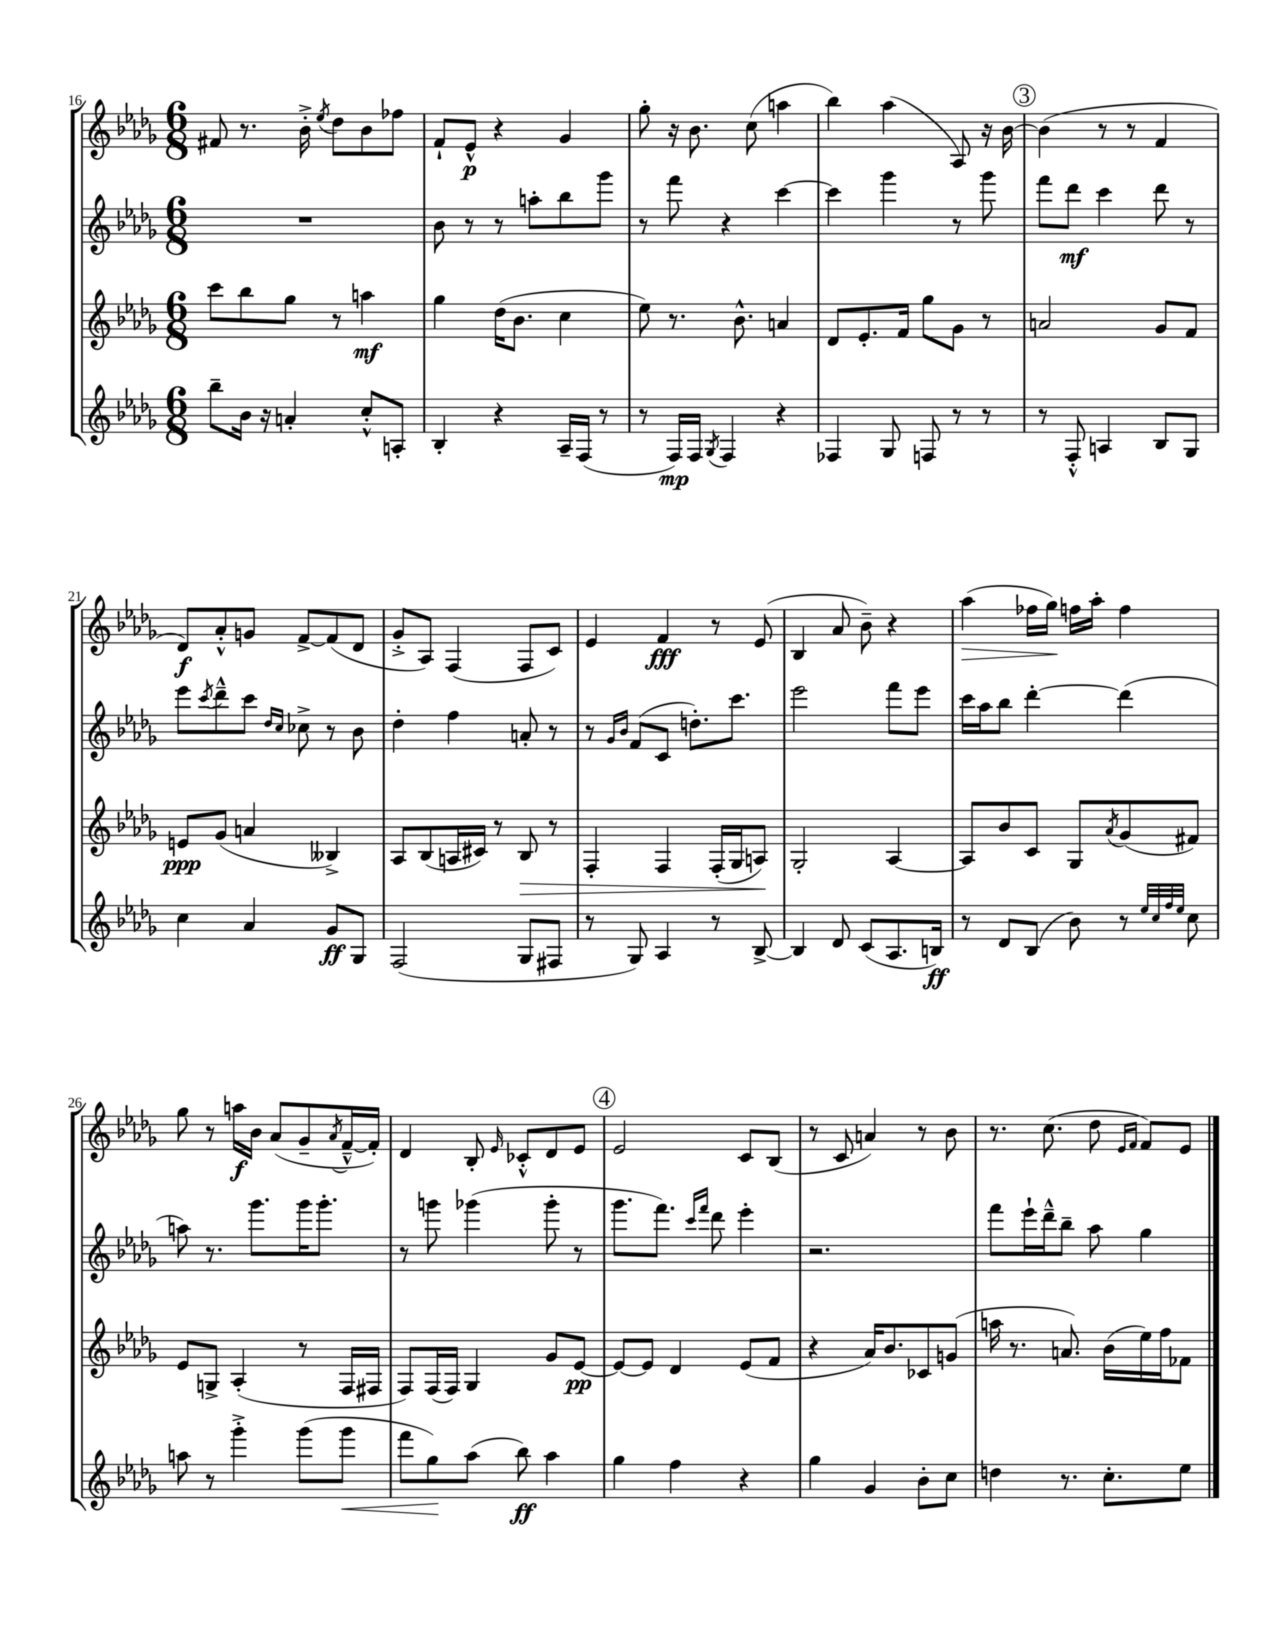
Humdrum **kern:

**kern	**kern	**kern	**kern
*staff4	*staff3	*staff2	*staff1
*clefG2	*clefG2	*clefG2	*clefG2
*k[b-e-a-d-g-]	*k[b-e-a-d-g-]	*k[b-e-a-d-g-]	*k[b-e-a-d-g-]
*M6/8	*M6/8	*M6/8	*M6/8
8bb-~	8ccc	2.r	8f#
16b-	8bb-	.	8.r
16r	.	.	.
4a'	8gg-	.	.
.	.	.	16b-'^
.	.	.	8qee-
.	8r	.	8dd-
8cc'^^	4aa	.	8b-
8A'	.	.	8ff-
=	=	=	=
4B-'	4gg-	8b-	8f`
.	.	8r	8e-^^
4r	(16dd-	8r	4r
.	8.b-	.	.
.	.	8aa'	.
16A-~	4cc	8bb-	4g-
(16F	.	.	.
8r	.	8ggg-	.
=	=	=	=
8r	8ee-)	8r	8gg-'
16F)	8.r	8fff	16r
16F	.	.	8.b-
8qG-	.	.	.
4F	.	4r	.
.	8.b-^^	.	.
.	.	.	(8cc
4r	4a	[4ccc	4aa
=	=	=	=
4F-	8d-	4ccc]	4bb-)
.	8.e-'	.	.
8G-	.	4ggg-	(4aa-
.	16f	.	.
8F	8gg-	.	.
8r	8g-	8r	8A-)
8r	8r	8ggg-	16r
.	.	.	[16b-
=	=	=	=
8r	2a	8fff	(4b-]
8F'^^	.	8ddd-	.
4A	.	4ccc	8r
.	.	.	8r
8B-	8g-	8ddd-	4f
8G-	8f	8r	.
=	=	=	=
4cc	8e	8eee-	8d-)
.	.	8qccc	.
.	(8g-	8ddd-~^^	8a-'^^
4a-	4a	8ccc	8g
.	.	16qqdd-	.
.	.	16qqcc	.
.	.	8cc-^	[8f^
8g-	4B--^)	8r	(8f]
8G-	.	8b-	8d-
=	=	=	=
(2F	8A-	4dd-'	8g-'^
.	(8B-	.	8A-)
.	16A	4ff	(4F
.	16c#)	.	.
.	8r	.	.
8G-	8B-	8a'	8F
8F#	8r	8r	8c)
=	=	=	=
8r	4F'	8r	4e-
.	.	16qqg-	.
.	.	16qqb-	.
8G-)	.	(8f	.
4A-	4F	8c	4f
.	.	8.dd')	.
8r	(16F'	.	8r
.	16G-	8.ccc	.
[8B-^	8A)	.	(8e-
=	=	=	=
4B-]	2G-'	2eee-	4B-
8d-	.	.	8a-
(8c	.	.	8b-~)
8.A-	[4A-	8fff	4r
.	.	8eee-	.
16B)	.	.	.
=	=	=	=
8r	8A-]	16ccc	(4aa-
.	.	16aa-	.
8d-	8b-	8bb-	.
(8B-	8c	[4ddd-'	16ff-
.	.	.	16gg-)
8b-)	8G-	.	16ff
.	.	.	16aa-'
.	8qa-	.	.
8r	(8g-	(4ddd-]	4ff
32qqee-	.	.	.
32qqcc	.	.	.
32qqff	.	.	.
32qqee-	.	.	.
8cc	8f#)	.	.
=	=	=	=
8aa	8e-	8aa)	8gg-
8r	8G^	8.r	8r
4ggg-'^	(4A-'	.	16aa
.	.	8.ggg-	16b-
.	.	.	(8a-
(8ggg-	8r	16ggg-	8g-~
.	.	8.ggg-'	.
.	.	.	8qa-
8ggg-	16F	.	[16f~^^
.	16F#	.	16f'])
=	=	=	=
8fff	8F)	8r	4d-
8gg-)	(16F	8ggg	.
.	16F)	.	.
(8aa-	4G-	(4ggg-	8B-'
.	.	.	16qqe-
8bb-)	.	.	8c-'^^
4aa-	8g-	8ggg-'	8d-
.	[8e-	8r	8e-
=	=	=	=
4gg-	8e-_	8.ggg-	2e-
.	8e-]	.	.
.	.	8.fff)	.
4ff	4d-	.	.
.	.	16qqccc	.
.	.	16qqfff	.
.	.	8ddd-	.
4r	(8e-	4eee-'	8c
.	8f	.	(8B-
=	=	=	=
4gg-	4r	2.r	8r
.	.	.	8c
4g-	16a-)	.	4a)
.	8.b-	.	.
8b-'	8c-	.	8r
8cc	(8g	.	8b-
=	=	=	=
4dd	16aa	8fff	8.r
.	8.r	.	.
.	.	16eee-`	.
.	.	16ddd-~^^	(8.cc
8.r	8.a)	8bb-~	.
.	.	8aa-	8dd-
8.cc'	(16b-	.	.
.	.	.	16qqe-
.	.	.	16qqf
.	16ee-)	4gg-	8f)
.	16ff	.	.
8ee-	8f-	.	8e-
==	==	==	==
*-	*-	*-	*-
